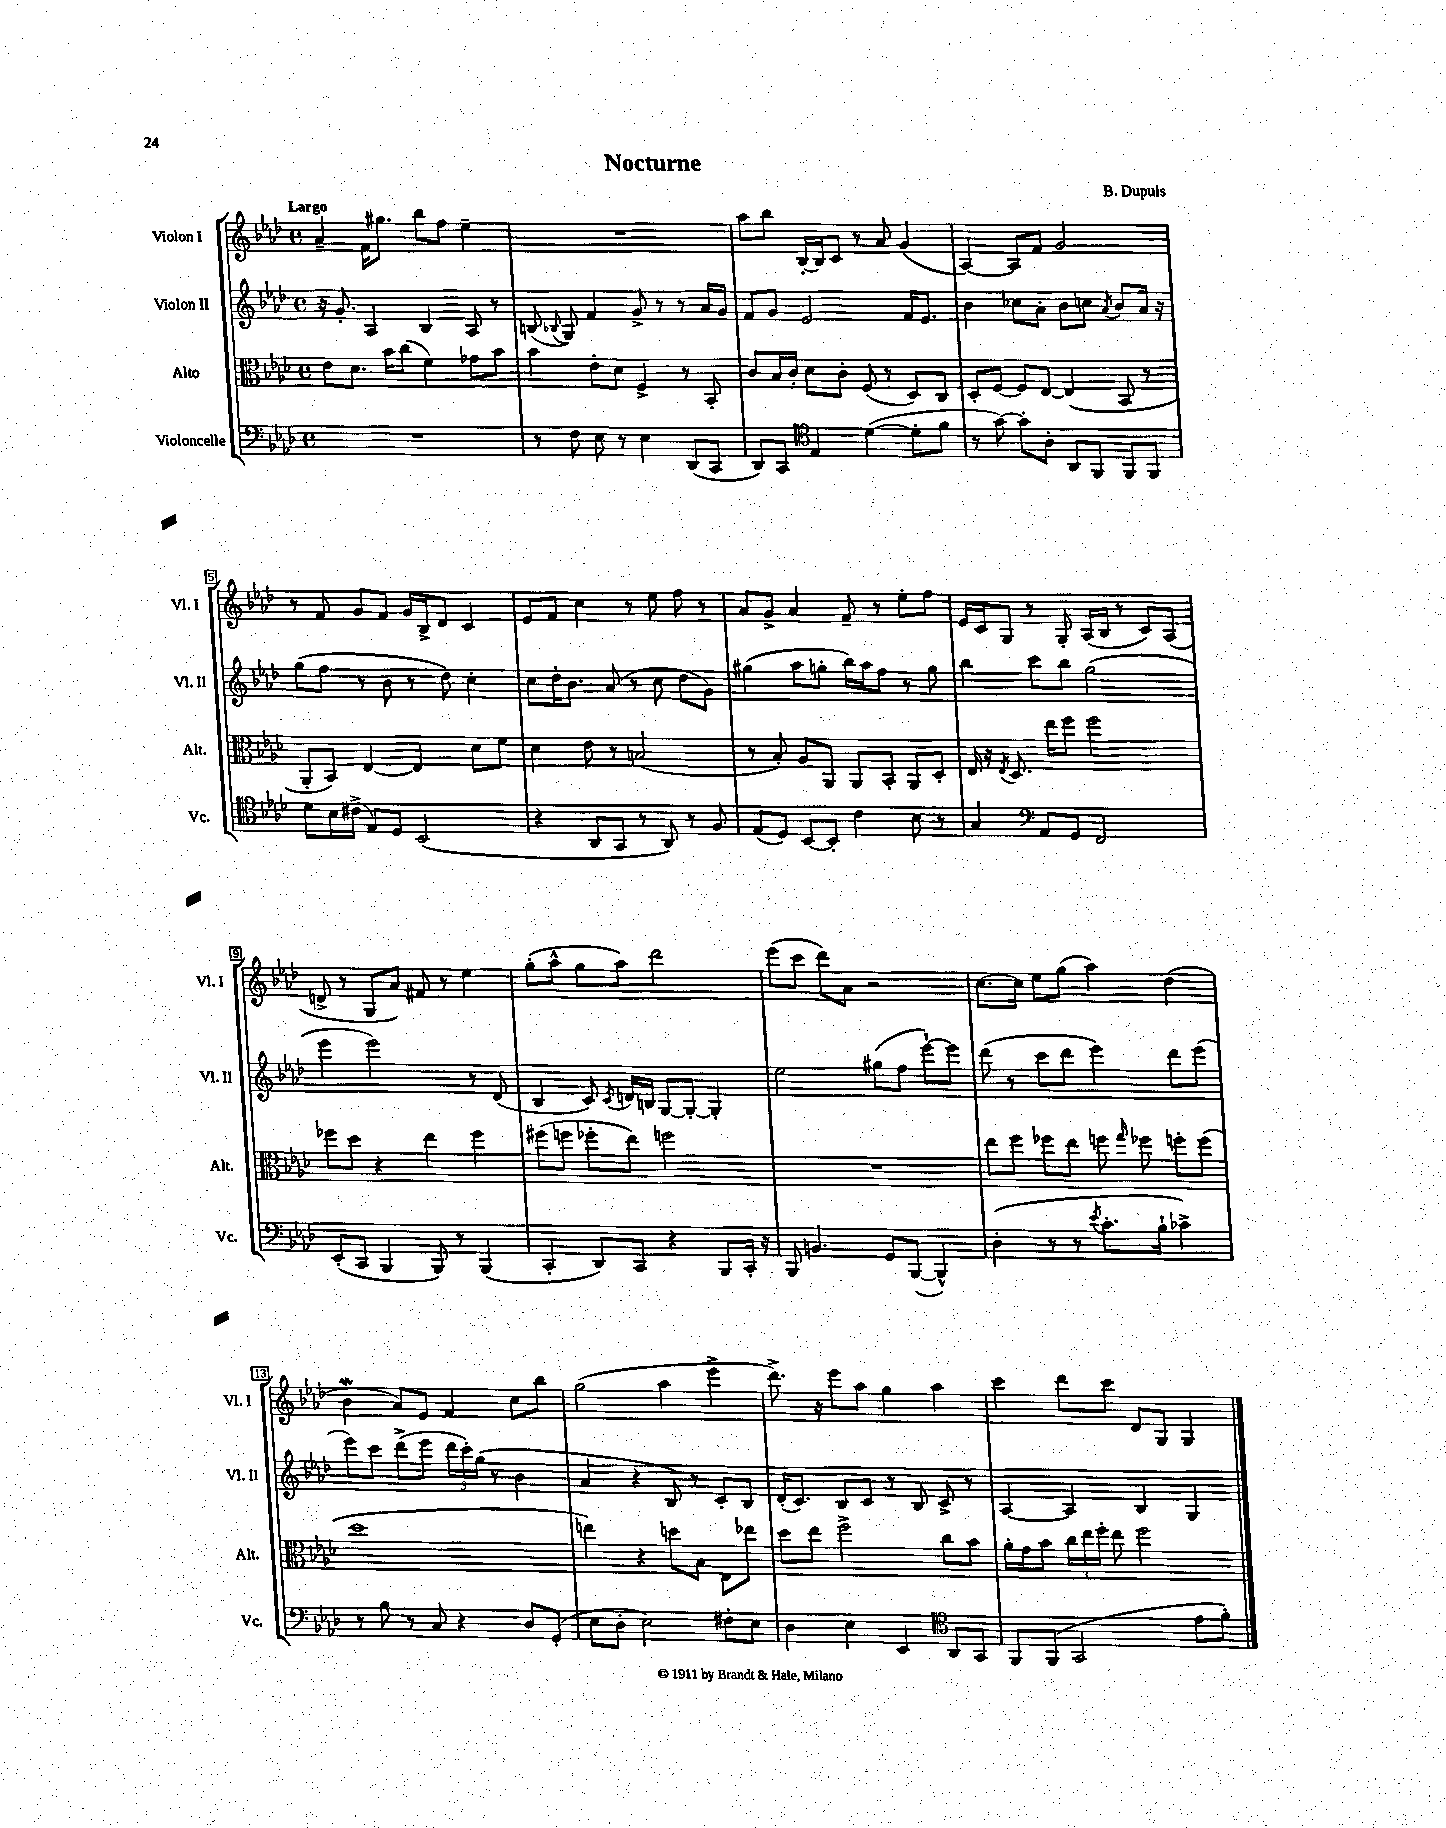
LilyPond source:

\header { title = "Nocturne" composer = "B. Dupuis" }
<<
\new StaffGroup <<
\new Staff = "s0" \with { instrumentName = "Violon I" shortInstrumentName = "Vl. I" } {
    \clef treble \key aes \major \defaultTimeSignature \time 4/4 \tempo "Largo"
    \autoBeamOff aes'4-- f'16[ gis''8.] bes''8[ f''8] ees''4-- |
    R1 |
    aes''8[ bes''8] bes16[~-. bes16 c'8] r8 aes'8 g'4( |
    aes4~) aes8[ f'8] g'2 |
    r8 f'8 g'8[ f'8] g'16[ bes16-> des'8] c'4 |
    ees'8[ f'8] c''4 r8 ees''8 f''8 r8 |
    aes'8[ g'8]-> aes'4 f'8-- r8 ees''8[-. f''8] |
    ees'16[ c'16 g8] r8 g8-. aes16[( bes16] r8 c'8[) aes8]( |
    d'8-> r8 g8[ aes'8]) fis'8 r8 ees''4 |
    g''8[-.( aes''8]-^ g''8[ aes''8]) des'''2 |
    ees'''8[( c'''8] des'''8[) aes'8] r2 |
    c''8.[~ c''16] ees''8[ g''8]( aes''4) des''4( |
    bes'4\mordent aes'8[) ees'8] f'4 c''8[ bes''8] |
    g''2( aes''4 ees'''4-> |
    des'''8.->) r16 ees'''8[ aes''8] g''4 aes''4 |
    c'''4 des'''8[ c'''8] des'8[ g8] g4 \bar "|." |
}
\new Staff = "s1" \with { instrumentName = "Violon II" shortInstrumentName = "Vl. II" } {
    \clef treble \key aes \major \defaultTimeSignature \time 4/4
    \autoBeamOff r16 g'8.-. aes4 bes4 aes8 r8 |
    b8( \appoggiatura { bes8 } g8) f'4 g'8-> r8 r8 aes'16[ g'16] |
    f'8[ g'8] ees'2 f'16[ ees'8.] |
    bes'4 ces''8[ aes'8]-. bes'8[ c''8] \acciaccatura { aes'8 } bes'8[ aes'16] r16 |
    g''8[( f''8] r8 bes'8 r8 des''8) c''4-. |
    c''8[ des''16-. bes'8.] aes'8( r8 c''8 des''8[ g'8]) |
    gis''4( aes''8[ g''8]-. bes''16[) aes''16 f''8] r8 g''8 |
    bes''4 c'''8[ bes''8] g''2( |
    ees'''4 ees'''2) r8 des'8( |
    bes4 c'8) \acciaccatura { c'8 } d'16[ b16] g8[~ g8]~-. g4-. |
    ees''2 gis''8[( f''8] ees'''8[~-!) ees'''8] |
    des'''8( r8 c'''8[ des'''8] ees'''4) des'''8[ ees'''8]( |
    ees'''8[) c'''8] des'''8[->( ees'''8] \tuplet 3/2 { des'''16[ c'''16-.) g''16]( } r8 bes'4 |
    aes'4 r4 bes8) r8 c'8[-. bes8] |
    des'16[-.( c'8.]) bes8[ c'8] r8 bes8 c'8-> r8 |
    aes4~ aes4 bes4 g4 \bar "|." |
}
\new Staff = "s2" \with { instrumentName = "Alto" shortInstrumentName = "Alt." } {
    \clef alto \key aes \major \defaultTimeSignature \time 4/4
    \autoBeamOff ees'8[ des'8.] bes'16[ c''8]( f'4) ges'8[ bes'8] |
    bes'4 ees'8[-. des'8] f4-> r8 bes,8-. |
    c'8[ bes16 c'16]-. des'8[ c'8]-. f8( r8 des8[) c8] |
    des8[-. f8]~ f8[ ees8]~ ees4( bes,8 r8 |
    aes,8[-. bes,8]) ees4~ ees4 des'8[ f'8] |
    des'4 ees'8 r8 b2( |
    r8 bes8-.) aes8[ aes,8] aes,8[ bes,8]-. aes,8[ des8]-. |
    ees16 r16 \acciaccatura { ees8 } des8. ees''16[ f''8] f''2 |
    fes''8[ des''8] r4 ees''4 fes''4 |
    fis''8[( f''8] fes''8[-. ees''8]) f''2 |
    R1 |
    ees''8[ f''8] fes''8[ ees''8] f''8 \grace { g''16 } fes''8 f''8[-. f''8]( |
    des''1 |
    e''4) r4 d''8[ bes8] ees8[ ees''8] |
    des''8[ ees''8] f''2-> c''8[ bes'8] |
    aes'16[-. g'16 bes'8] \tuplet 3/2 { c''16[ ees''16 f''16]-. } ees''8 f''2 \bar "|." |
}
\new Staff = "s3" \with { instrumentName = "Violoncelle" shortInstrumentName = "Vc." } {
    \clef bass \key aes \major \defaultTimeSignature \time 4/4
    \autoBeamOff R1 |
    r8 f8 ees8 r8 ees4 des,8[( c,8] |
    des,8[) c,8] \clef tenor ees4 des'4~( des'8[-. f'8] |
    r8 g'8~) g'8[-. aes8]-. aes,8[ f,8] f,8[ f,8] |
    des'8[ bes16 cis'16]->( ees8[) des8] bes,2( |
    r4 aes,8[ g,8] r8 aes,8) r8 f8 |
    ees8[( des8]) bes,8[~ bes,8]-. c'4 bes8 r8 |
    g4 \clef bass aes,8[ g,8] f,2 |
    ees,8[-.( c,8] bes,,4 bes,,8) r8 bes,,4( |
    c,4-. des,8[) c,8] r4 bes,,8[ c,16]-. r16 |
    bes,,8 b,4. g,8[ bes,,8]~( bes,,4-^) |
    des4-.( r8 r8 \acciaccatura { ees'8 } c'8.[-. bes16]-! ces'4->) |
    r8 bes8 r8 c8 r4 des8[ g,8]-.( |
    ees8[ des8]-. ees2) fis8[-. ees8] |
    des4 ees4 ees,4 \clef tenor aes,8[ g,8] |
    f,8[ f,8]( g,2 ees'8[ f'8]-.) \bar "|." |
}
>>
>>
\layout { \context { \Score \override BarNumber.stencil = #(make-stencil-boxer 0.1 0.3 ly:text-interface::print) } }
